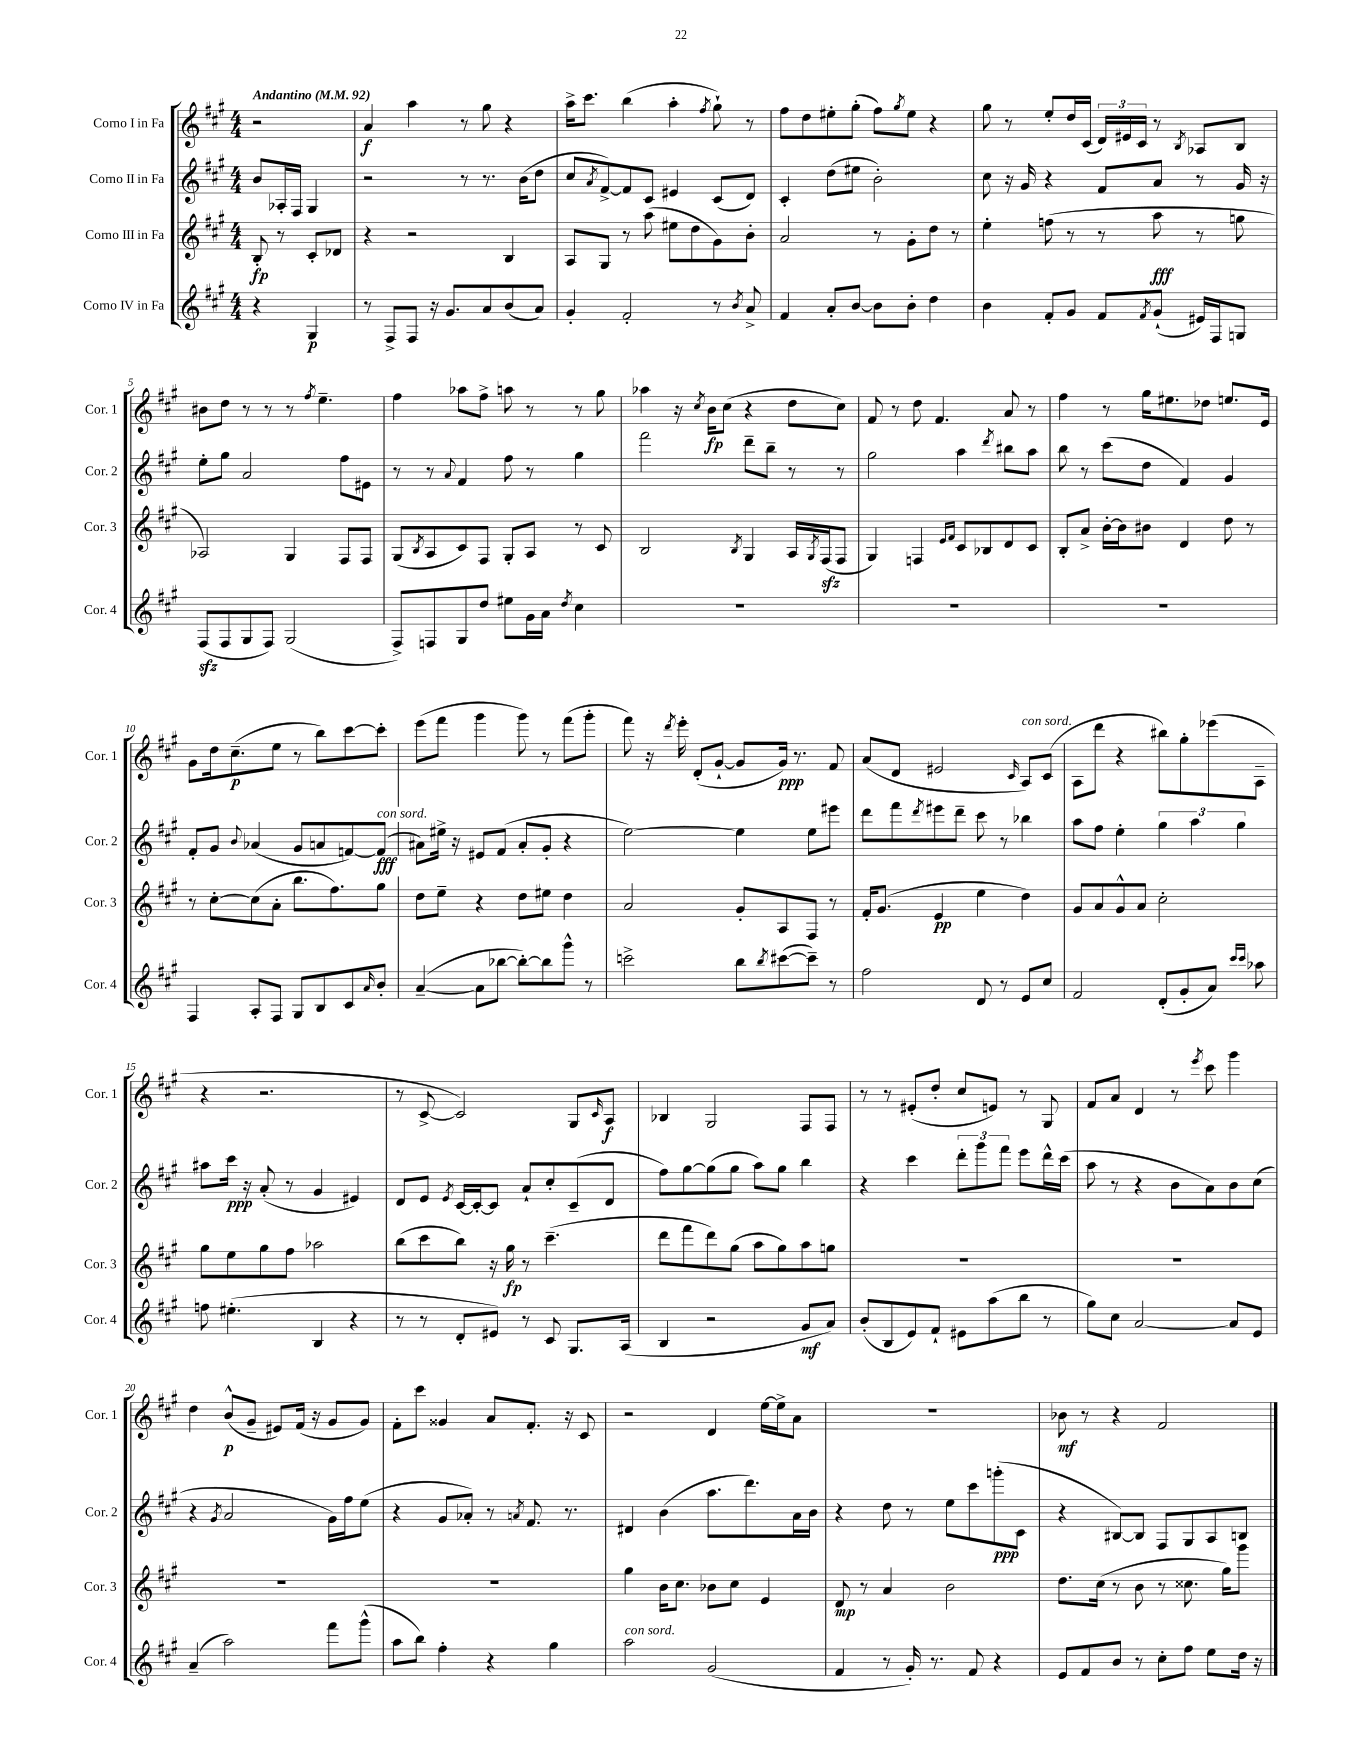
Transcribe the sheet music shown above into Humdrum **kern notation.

**kern	**kern	**kern	**kern
*staff4	*staff3	*staff2	*staff1
*clefG2	*clefG2	*clefG2	*clefG2
*k[f#c#g#]	*k[f#c#g#]	*k[f#c#g#]	*k[f#c#g#]
*M4/4	*M4/4	*M4/4	*M4/4
*MM92	*MM92	*MM92	*MM92
4r	8B'	8b	2r
.	8r	16A-'	.
.	.	16F#	.
4G#	8c#'	4G#	.
.	8d-	.	.
=	=	=	=
8r	4r	2r	4a
8F#^	.	.	.
8F#	2r	.	4aa
16r	.	.	.
8.g#	.	.	.
.	.	8r	8r
8a	.	8.r	8gg#
(8b	4B	.	4r
.	.	(16b	.
8a)	.	8dd	.
=	=	=	=
4g#'	8A	8cc#	16aa^
.	.	.	8.ccc#
.	.	8qa	.
.	8G#	[8f#^)	.
2f#'	8r	8f#]	(4bb
.	(8aa	8c#	.
.	8ee#	4e#	4aa'
.	8dd	.	.
.	.	.	8qff#
8r	8g#)	(8c#	8gg#`)
8qb	.	.	.
8a^	8b'	8d)	8r
=	=	=	=
4f#	2a	4c#'	8ff#
.	.	.	8dd
8a'	.	(8dd	8ee#'
[8b	.	8ee#	(8gg#'
8b]	8r	2b')	8ff#)
.	.	.	8qgg#
8b'	8g#'	.	8ee#
4dd	8dd	.	4r
.	8r	.	.
=	=	=	=
4b	4ee'	8cc#	8gg#
.	.	16r	8r
.	.	16g#	.
8f#'	(8ff	4r	8ee'
8g#	8r	.	16dd
.	.	.	(16c#
8f#	8r	8f#	24d)
.	.	.	24e#
.	.	.	24c#
8qf#	.	.	.
(8g#`	8aa	8a	8r
.	.	.	8qB
16e#)	8r	8r	8A-
16F#	.	.	.
8G	8gg	16g#	8B
.	.	16r	.
=	=	=	=
(8F#	2A-)	8ee'	8b#
8F#	.	8gg#	8dd
8G#	.	2a	8r
8F#)	.	.	8r
(2G#	4G#	.	8r
.	.	.	8qff#
.	.	.	4.ee~
.	8F#	8ff#	.
.	8F#	8e#	.
=	=	=	=
8F#^)	(8G#	8r	4ff#
.	8qB	.	.
8F	8A	8r	.
.	.	8qqa	.
8G#	8c#)	4f#	8aa-
8dd	8F#	.	8ff#^
8ee#	8G#'	8ff#	8aa
16g#	8A	8r	8r
16a	.	.	.
8qdd	.	.	.
4cc#	8r	4gg#	8r
.	8c#	.	8gg#
=	=	=	=
1r	2B	2fff#	4aa-
.	.	.	16r
.	.	.	8qcc#
.	.	.	16b
.	.	.	(8cc#
.	8qB	.	.
.	4G#	8ddd~	4r
.	.	8bb~	.
.	16A	8r	8dd
.	8qG#	.	.
.	(16F#	.	.
.	8F#	8r	8cc#)
=	=	=	=
1r	4G#)	2gg#	8f#
.	.	.	8r
.	4F	.	8dd
.	.	.	4.f#
.	16qqe	.	.
.	16qqf#	.	.
.	8c#	4aa	.
.	8B-	.	.
.	.	8qddd	.
.	8d	8bb#	8a
.	8c#	8aa	8r
=	=	=	=
1r	8B'	8bb	4ff#
.	8a^	8r	.
.	[16b'	(8ccc#	8r
.	16b]	.	.
.	8b#	8dd	16gg#
.	.	.	8.ee#
.	4d	4f#)	.
.	.	.	8dd-
.	8dd	4g#	8.ee
.	8r	.	.
.	.	.	16e
=	=	=	=
4F#	8r	8f#'	8g#
.	[8cc#'	8g#	16dd
.	.	.	(8.cc#~
.	.	8qqb	.
8A'	(8cc#]	(4a-	.
8F#	8a'	.	8ee
8G#	8.bb	8g#	8r
8B	.	8a	8bb)
.	8.ff#)	.	.
8c#	.	[8f)	[8ccc#
16qqa	.	.	.
8b'	8gg#	(8f]	8ccc#']
=	=	=	=
([4a~	8dd	8a#)	(8eee
.	8ee~	16ee#^	8fff#
.	.	16r	.
8a]	4r	8e#	4ggg#
[8bb-	.	(8f#	.
8bb-'_)	8dd	8a#'	8ggg#)
8bb-]	8ee#	8g#'	8r
8ggg#^^	4dd	4r	(8fff#
8r	.	.	8ggg#'
=	=	=	=
2ccc^	2a	[2ee)	8fff#)
.	.	.	16r
.	.	.	8qddd
.	.	.	16eee'
.	.	.	(8d'
.	.	.	[8g#`
8bb	8g#'	4ee]	8g#]
8qbb	.	.	.
([8ccc#	8A	.	16g#)
.	.	.	8.r
8ccc#~])	8F#	8ee	.
8r	8r	8eee#	8f#
=	=	=	=
2ff#	16f#'	8ddd	(8a
.	(8.g#	.	.
.	.	8fff#	8d
.	.	8qddd	.
.	4e	8eee#	2e#
.	.	8ddd~	.
8d	4ee	8ccc#	.
8r	.	8r	.
.	.	.	16qqc#
8e	4dd)	4bb-	8A)
8cc#	.	.	(8c#
=	=	=	=
2f#	8g#	8aa	8A
.	8a	8ff#	8ddd
.	8g#^^	4ee'	4r
.	8a	.	.
(8d'	2cc#'	6gg#	8bb#)
8g#'	.	.	8gg#'
.	.	6aa	.
8a)	.	.	(8eee-
.	.	6gg#	.
16qqccc#	.	.	.
16qqccc#	.	.	.
8aa-	.	.	8A~
=	=	=	=
8ff	8gg#	8aa#	4r
(4.ee#'	8ee	16ccc#	.
.	.	16r	.
.	8gg#	(8a'	2.r
.	8ff#	8r	.
4B	2aa-	4g#	.
4r	.	4e#)	.
=	=	=	=
8r	(8bb	8d	8r
8r	8ccc#	8e	[8c#^
.	.	8qe	.
8d'	8bb)	[16c#	2c#])
.	.	16c#'_	.
8e#)	16r	8c#]	.
.	16gg#	.	.
8r	8r	8a`	.
8c#	(4.ccc#~	8cc#'	.
8.G#	.	(8c#~	8G#
.	.	.	16qqc#
.	.	8d	8A
(16A	.	.	.
=	=	=	=
4B	8ddd	8ff#)	4B-
.	8fff#	[8gg#	.
2r	8ddd)	(8gg#]	2G#
.	(8gg#	8gg#	.
.	8aa	8aa)	.
.	8gg#)	8gg#	.
8g#	8aa	4bb	8F#
8a)	8gg	.	8F#
=	=	=	=
(8b'	1r	4r	8r
8B	.	.	8r
8e)	.	4ccc#	(8e#'
8f#`	.	.	8dd'
8e#	.	12ddd'	8cc#
.	.	12ggg#	.
(8aa	.	.	8e)
.	.	12fff#	.
8bb	.	8eee	8r
8r	.	16ddd^^	8G#
.	.	(16ccc#	.
=	=	=	=
8gg#)	1r	8aa	8f#
8cc#	.	8r	8a
[2a	.	4r	4d
.	.	8b	8r
.	.	.	8qeee
.	.	8a)	8ccc#
8a]	.	8b	4ggg#
8e	.	(8cc#	.
=	=	=	=
(4a~	1r	4r	4dd
.	.	8qg#	.
2aa)	.	2a	(8b^^
.	.	.	8g#~
.	.	.	8e#)
.	.	.	(16f#
.	.	.	16r
8fff#	.	16g#)	8g#
.	.	16ff#	.
(8ggg#^^	.	(8ee	8g#)
=	=	=	=
8aa	1r	4r	8f#'
8bb)	.	.	8ccc#
4ff#'	.	8g#	4g##
.	.	8a-')	.
4r	.	8r	8a
.	.	8qa	.
.	.	8.f#	8.f#'
4gg#	.	.	.
.	.	8.r	16r
.	.	.	8c#
=	=	=	=
2aa	4gg#	4d#	2r
.	16b	(4b	.
.	8.cc#	.	.
(2g#	8b-	8.aa	4d
.	8cc#	.	.
.	.	8.ddd)	.
.	4e	.	[16ee
.	.	.	16ee^]
.	.	16a	8a
.	.	16b	.
=	=	=	=
4f#	8d	4r	1r
.	8r	.	.
8r	4a	8dd	.
16g#')	.	8r	.
8.r	.	.	.
.	2b	8ee	.
8f#	.	8ccc#	.
4r	.	(8ggg'	.
.	.	8c#	.
=	=	=	=
8e	8.dd	4r	8b-
8f#	.	.	8r
.	(16cc#	.	.
8b	8r	[8B#)	4r
8r	8b	8B#]	.
8cc#'	8r	8F#	2f#
8ff#	8.cc##	8G#	.
8ee	.	8A	.
.	16gg#)	.	.
16dd	8ggg#	8B	.
16r	.	.	.
==	==	==	==
*-	*-	*-	*-
